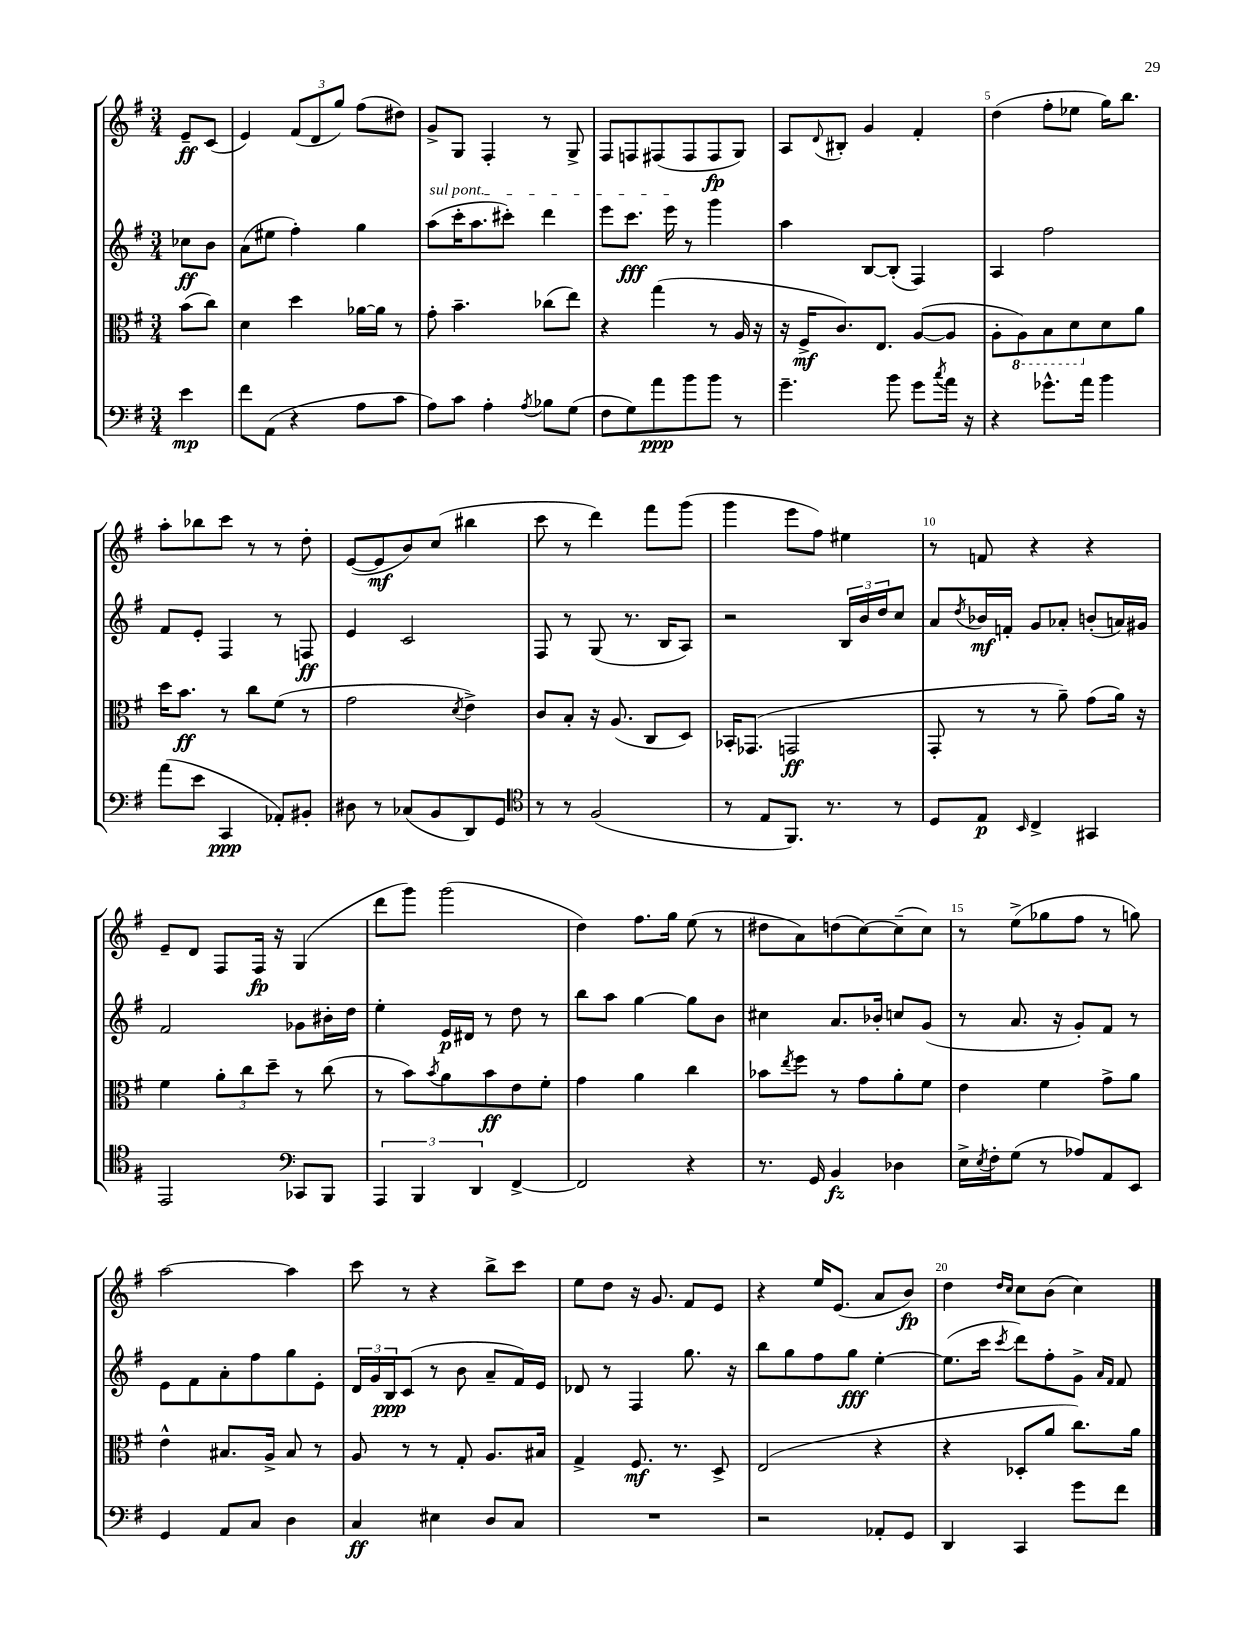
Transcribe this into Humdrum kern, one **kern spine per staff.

**kern	**dynam	**kern	**dynam	**kern	**dynam	**kern	**dynam
*part4	*part4	*part3	*part3	*part2	*part2	*part1	*part1
*staff4	*staff4	*staff3	*staff3	*staff2	*staff2	*staff1	*staff1
*clefF4	*	*clefC3	*	*clefG2	*	*clefG2	*
*k[f#]	*	*k[f#]	*	*k[f#]	*	*k[f#]	*
*M3/4	*	*M3/4	*	*M3/4	*	*M3/4	*
=	=	=	=	=	=	=	=
4e\	mp	(8b\L	.	8cc-X\L	ff	8e~/L	ff
.	.	8cc\J)	.	8b\J	.	(8c/J	.
=1	=1	=1	=1	=1	=1	=1	=1
8f#\L	.	4d\	.	(8a\L	.	4e/)	.
(8AA\J	.	.	.	8ee#X\J	.	.	.
4r	.	4dd\	.	4ff#'\)	.	(12f#/L	.
.	.	.	.	.	.	12d/	.
.	.	.	.	.	.	12gg/J)	.
8A\L	.	[16a-X\LL	.	4gg\	.	(8ff#\L	.
.	.	16a-\JJ]	.	.	.	.	.
8c\J	.	8r	.	.	.	8dd#X\J)	.
=2	=2	=2	=2	=2	=2	=2	=2
!	!	!	!	!LO:TX:a:i:t=sul pont.	!	!	!
8A\L)	.	8g'\	.	(8aa\L	.	8g^/L	.
8c\J	.	4.b~\	.	16ccc'\K	.	8G/J	.
.	.	.	.	8.aa\	.	.	.
4A'\	.	.	.	.	.	4F#'/	.
.	.	.	.	8ccc#X'\J)	.	.	.
8qA/	.	.	.	.	.	.	.
8B-X\L	.	(8cc-X\L	.	4ddd\	.	8r	.
(8G\J	.	8ee\J)	.	.	.	8G^/	.
=3	=3	=3	=3	=3	=3	=3	=3
8F#\L	.	4r	.	8eee\L	.	8F#/L	.
8G\)	.	.	.	8.ccc\J	fff	8Fn/	.
8a\	ppp	(4gg\	.	.	.	(8F#X/	.
.	.	.	.	16eee\	.	.	.
8b\	.	.	.	8r	.	8F#/	.
8b\J	.	8r	.	4ggg\	.	8F#/	fp
8r	.	16A/	.	.	.	8G/J)	.
.	.	16r	.	.	.	.	.
=4	=4	=4	=4	=4	=4	=4	=4
4.g~\	.	16r	.	4aa\	.	8A/L	.
.	.	16F#^/KL	mf	.	.	.	.
.	.	.	.	.	.	8qqd/	.
.	.	8.c/)	.	.	.	8B#X'/J	.
.	.	.	.	[8B/L	.	4g/	.
.	.	8.E/J	.	.	.	.	.
8b\	.	.	.	(8B'/J]	.	.	.
8g\L	.	([8A/L	.	4F#/)	.	4f#'/	.
8qcc/	.	.	.	.	.	.	.
16a\Jk	.	8A/J]	.	.	.	.	.
16r	.	.	.	.	.	.	.
=5	=5	=5	=5	=5	=5	=5	=5
4r	.	8A'\L	.	4A/	.	(4dd\	.
*	*	*8ba	*	*	*	*	*
.	.	8AA\)	.	.	.	.	.
8.g-X^^\L	.	8BB\	.	2ff#\	.	8ff#'\L	.
.	.	8D\	.	.	.	8ee-X\J	.
16a\Jk	.	.	.	.	.	.	.
*	*	*X8ba	*	*	*	*	*
4b\	.	8d\	.	.	.	16gg\KL)	.
.	.	.	.	.	.	8.bb\J	.
.	.	8a\J	.	.	.	.	.
!!LO:LB:g=z
=6	=6	=6	=6	=6	=6	=6	=6
(8a\L	.	16dd\KL	.	8f#/L	.	8aa'\L	.
.	.	8.b\J	ff	.	.	.	.
8e\J	.	.	.	8e'/J	.	8bb-X\	.
4CC/	ppp	8r	.	4F#/	.	8ccc\J	.
.	.	8cc\L	.	.	.	8r	.
8AA-X'/L)	.	(8f#\J	.	8r	.	8r	.
8BB#X'/J	.	8r	.	8Fn/	ff	8dd'\	.
=7	=7	=7	=7	=7	=7	=7	=7
8D#X\	.	2g\	.	4e/	.	([8e/L	.
8r	.	.	.	.	.	8e/]	mf
(8C-X/L	.	.	.	2c/	.	8b/)	.
8BB/	.	.	.	.	.	(8cc/J	.
.	.	8qd/	.	.	.	.	.
8DD/)	.	4e^\)	.	.	.	4bb#X\	.
8GG/J	.	.	.	.	.	.	.
=8	=8	=8	=8	=8	=8	=8	=8
*clefC4	*	*	*	*	*	*	*
8r	.	8c/L	.	8F#/	.	8ccc\	.
8r	.	8B'/J	.	8r	.	8r	.
(2F#/	.	16r	.	(8G/	.	4ddd\)	.
.	.	(8.A/	.	.	.	.	.
.	.	.	.	8.r	.	.	.
.	.	8C/L	.	.	.	8fff#\L	.
.	.	.	.	16B/KL	.	.	.
.	.	8D/J)	.	8A/J)	.	(8ggg\J	.
=9	=9	=9	=9	=9	=9	=9	=9
8r	.	16BB-X'/KL	.	2r	.	4ggg\	.
.	.	(8.GG-X/J	.	.	.	.	.
8E/L	.	.	.	.	.	.	.
8.FF#/J)	.	2GGn/	ff	.	.	8eee\L	.
.	.	.	.	.	.	8ff#\J)	.
8.r	.	.	.	.	.	.	.
.	.	.	.	24B/LL	.	4ee#X\	.
.	.	.	.	24b/	.	.	.
.	.	.	.	24dd/J	.	.	.
8r	.	.	.	8cc/J	.	.	.
=10	=10	=10	=10	=10	=10	=10	=10
8D/L	.	8GG'/	.	8a/L	.	8r	.
.	.	.	.	8qdd/	.	.	.
8E/J	p	8r	.	16b-X/L	mf	8fn/	.
.	.	.	.	16fn'/JJ	.	.	.
16qqBB/	.	.	.	.	.	.	.
4C^/	.	8r	.	8g/L	.	4r	.
.	.	8a~\)	.	8a-X'/J	.	.	.
4GG#X/	.	(8g\L	.	(8bn'/L	.	4r	.
.	.	16a\Jk)	.	16an/L)	.	.	.
.	.	16r	.	16g#X/JJ	.	.	.
!!LO:LB:g=z
=11	=11	=11	=11	=11	=11	=11	=11
2EE/	.	4f#\	.	2f#/	.	8e~/L	.
.	.	.	.	.	.	8d/J	.
.	.	12a'\L	.	.	.	8F#/L	.
.	.	12cc\	.	.	.	.	.
.	.	.	.	.	.	16F#/Jk	fp
.	.	12dd~\J	.	.	.	.	.
.	.	.	.	.	.	16r	.
*clefF4	*	*	*	*	*	*	*
8CC-X/L	.	8r	.	8g-X\L	.	(4G/	.
8BBB/J	.	(8cc\	.	16b#X'\L	.	.	.
.	.	.	.	16dd\JJ	.	.	.
=12	=12	=12	=12	=12	=12	=12	=12
6AAA/	.	8r	.	4ee'\	.	8ddd\L	.
.	.	8b\L)	.	.	.	8ggg\J)	.
6BBB/	.	.	.	.	.	.	.
.	.	8qb/	.	.	.	.	.
.	.	8a\	.	16e/LL	p	(2ggg\	.
.	.	.	.	16d#X/JJ	.	.	.
6DD/	.	.	.	.	.	.	.
.	.	8b\	ff	8r	.	.	.
[4FF#^/	.	8e\	.	8dd\	.	.	.
.	.	8f#'\J	.	8r	.	.	.
=13	=13	=13	=13	=13	=13	=13	=13
2FF#/]	.	4g\	.	8bb\L	.	4dd\)	.
.	.	.	.	8aa\J	.	.	.
.	.	4a\	.	[4gg\	.	8.ff#\L	.
.	.	.	.	.	.	16gg\Jk	.
4r	.	4cc\	.	8gg\L]	.	(8ee\	.
.	.	.	.	8b\J	.	8r	.
=14	=14	=14	=14	=14	=14	=14	=14
8.r	.	8b-X\L	.	4cc#X\	.	8dd#X\L	.
.	.	8qee/	.	.	.	.	.
.	.	8ff#\J	.	.	.	8a\)	.
16GG/	.	.	.	.	.	.	.
4BB/	fz	8r	.	8.a/L	.	(8ddn\	.
.	.	8g\L	.	.	.	[8cc\)	.
.	.	.	.	16b-X'/Jk	.	.	.
4D-X\	.	8a'\	.	8ccn/L	.	(8cc~\]	.
.	.	8f#\J	.	(8g/J	.	8cc\J)	.
=15	=15	=15	=15	=15	=15	=15	=15
16E^\LL	.	4e\	.	8r	.	8r	.
8qE/	.	.	.	.	.	.	.
16F#'\J	.	.	.	.	.	.	.
(8G\J	.	.	.	8.a/	.	(8ee^\L	.
8r	.	4f#\	.	.	.	8gg-X\	.
.	.	.	.	16r	.	.	.
8A-X/L)	.	.	.	8g'/L)	.	8ff#\J	.
8AA/	.	8g^\L	.	8f#/J	.	8r	.
8EE/J	.	8a\J	.	8r	.	8ggn\)	.
!!LO:LB:g=z
=16	=16	=16	=16	=16	=16	=16	=16
4GG/	.	4e^^\	.	8e\L	.	[2aa\	.
.	.	.	.	8f#\	.	.	.
8AA/L	.	8.B#X/L	.	8a'\	.	.	.
8C/J	.	.	.	8ff#\	.	.	.
.	.	16A^/Jk	.	.	.	.	.
4D\	.	8B#/	.	8gg\	.	4aa\]	.
.	.	8r	.	8e'\J	.	.	.
=17	=17	=17	=17	=17	=17	=17	=17
4C/	ff	8A/	.	24d/LL	.	8ccc\	.
.	.	.	.	24g/	.	.	.
.	.	.	.	24B/J	ppp	.	.
.	.	8r	.	(8c/J	.	8r	.
4E#X\	.	8r	.	8r	.	4r	.
.	.	8G'/	.	8b\	.	.	.
8D/L	.	8.A/L	.	8a~/L	.	8bb^\L	.
8C/J	.	.	.	16f#/L)	.	8ccc\J	.
.	.	16B#X/Jk	.	16e/JJ	.	.	.
=18	=18	=18	=18	=18	=18	=18	=18
2.r	.	4G^/	.	8d-X/	.	8ee\L	.
.	.	.	.	8r	.	8dd\J	.
.	.	8.F#/	mf	4F#/	.	16r	.
.	.	.	.	.	.	8.g/	.
.	.	8.r	.	.	.	.	.
.	.	.	.	8.gg\	.	8f#/L	.
.	.	8D^/	.	.	.	8e/J	.
.	.	.	.	16r	.	.	.
=19	=19	=19	=19	=19	=19	=19	=19
2r	.	(2E/	.	8bb\L	.	4r	.
.	.	.	.	8gg\	.	.	.
.	.	.	.	8ff#\	.	16ee/KL	.
.	.	.	.	.	.	(8.e/J	.
.	.	.	.	8gg\J	fff	.	.
8AA-X'/L	.	4r	.	[4ee'\	.	8a/L	.
8GG/J	.	.	.	.	.	8b/J)	fp
=20	=20	=20	=20	=20	=20	=20	=20
4DD/	.	4r	.	(8.ee\L]	.	4dd\	.
.	.	.	.	16ccc\Jk	.	.	.
.	.	.	.	.	.	16qqdd/LL	.
.	.	.	.	8qccc/	.	16qqcc/JJ	.
4CC/	.	8D-X'/L	.	8ddd\L)	.	8cc\L	.
.	.	8a/J	.	8ff#'\	.	(8b\J	.
8g\L	.	8.cc\L)	.	8g^\J	.	4cc\)	.
.	.	.	.	16qqa/LL	.	.	.
.	.	.	.	16qqf#/JJ	.	.	.
8f#\J	.	.	.	8f#/	.	.	.
.	.	16a\Jk	.	.	.	.	.
==	==	==	==	==	==	==	==
*-	*-	*-	*-	*-	*-	*-	*-
